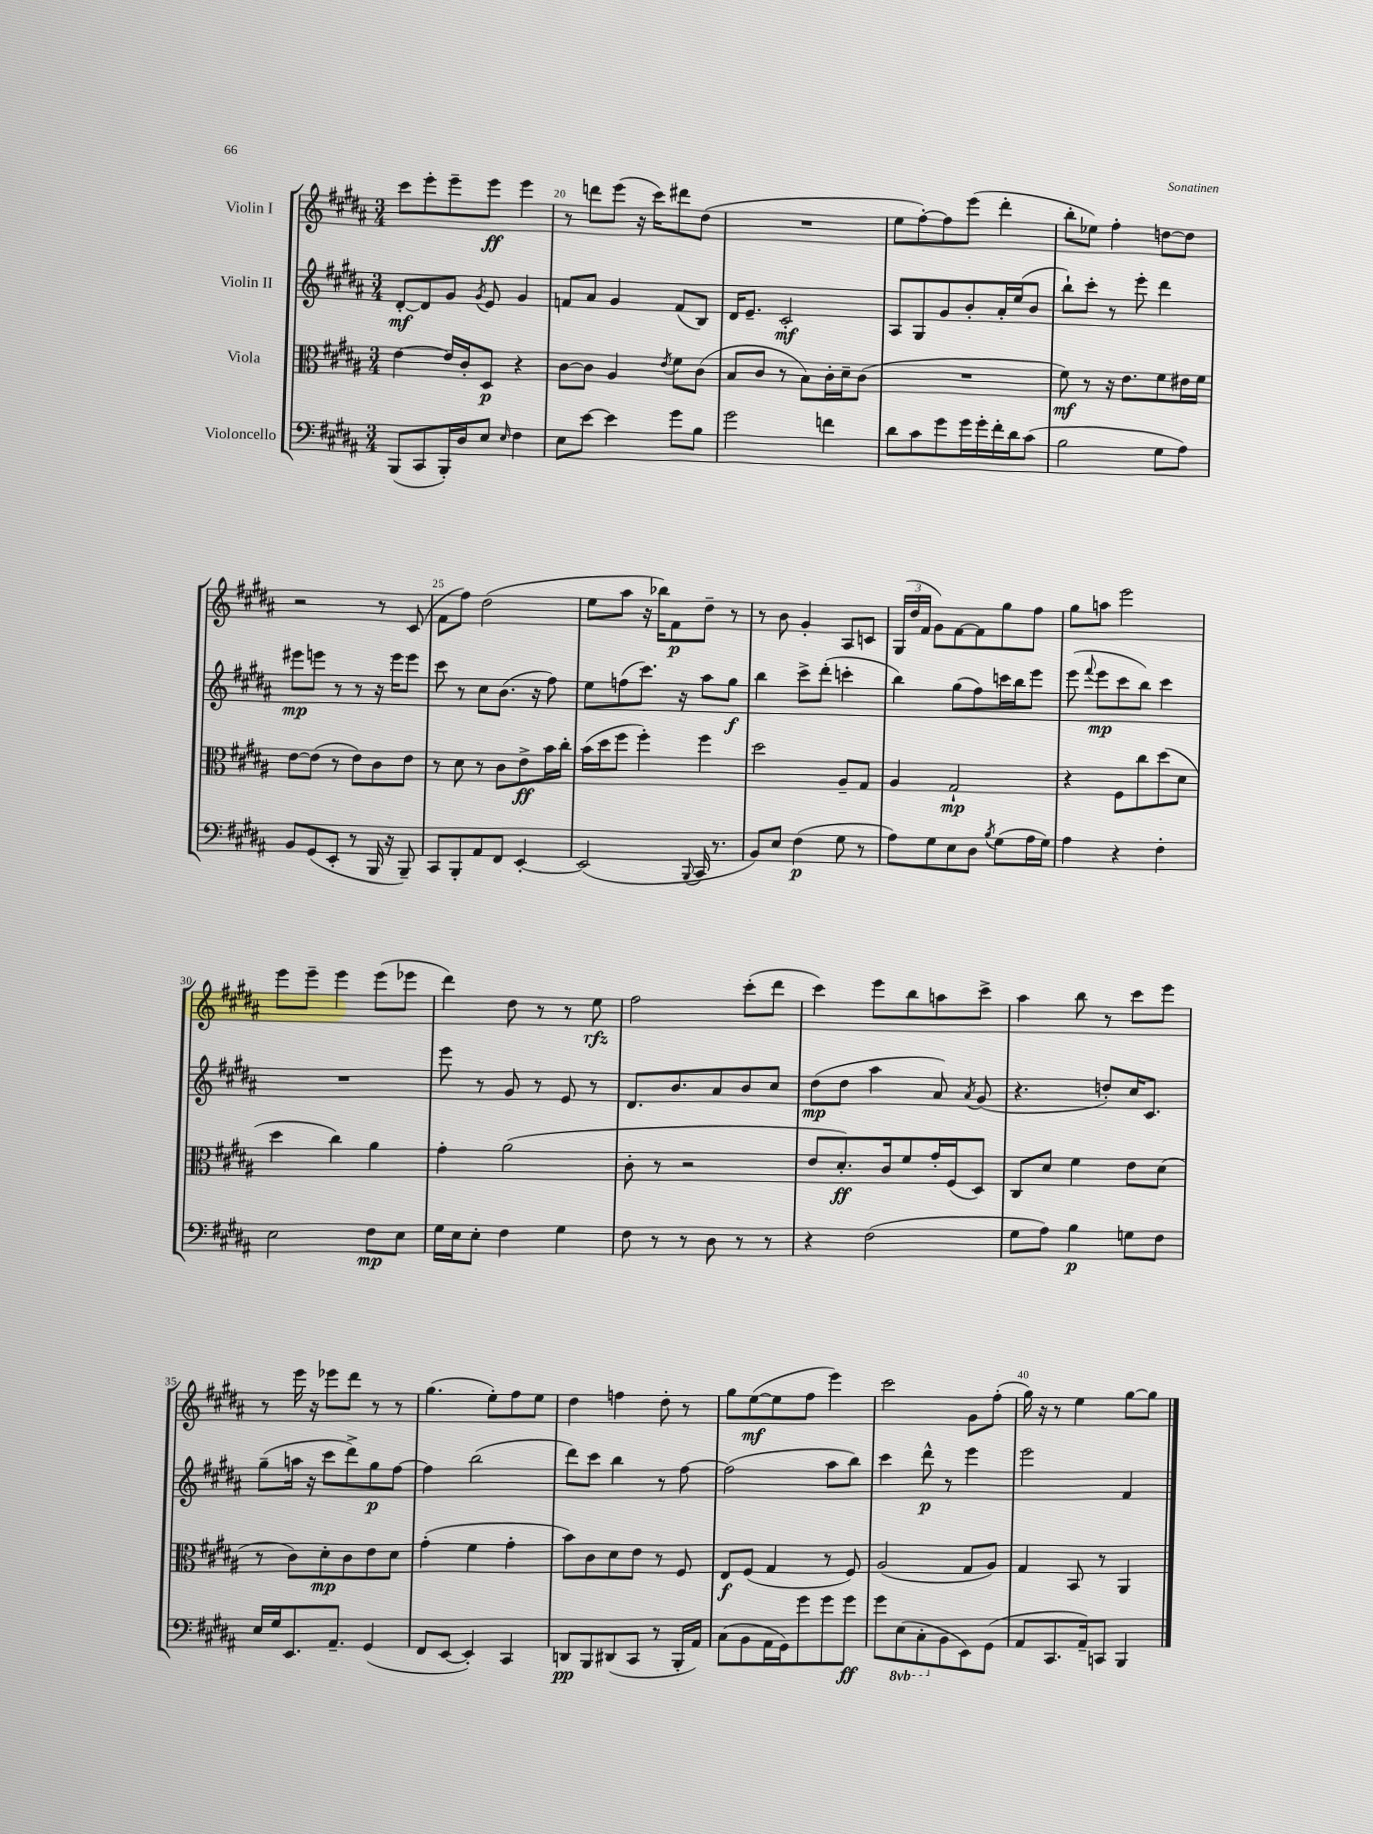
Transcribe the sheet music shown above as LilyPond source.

<<
\new StaffGroup <<
\new Staff = "s0" \with { instrumentName = "Violin I" } {
    \clef treble \key b \major \numericTimeSignature \time 3/4
    \autoBeamOff cis'''8[ e'''8-. e'''8-- e'''8]\ff e'''4 |
    r8 d'''8[ e'''8]( r16 cis'''16[) dis'''8 dis''8]( |
    R2. |
    e''8[ fis''8~-.) fis''8 e'''8]( dis'''4-. |
    b''8[-. ees''8]) fis''4-. d''8[~ d''8] |
    r2 r8 cis'8( |
    fis'8[ fis''8]) dis''2( |
    e''8[ ais''8] r16 bes''16[) fis'8\p dis''8]-- r8 |
    r8 b'8 gis'4-. ais8[ c'8] |
    \tuplet 3/2 { gis16[( dis''16 fis'16] } gis'8[) fis'8~ fis'8 gis''8 fis''8] |
    gis''8[ a''8] e'''2 |
    e'''8[ e'''8]-- e'''4 e'''8[( ees'''8] |
    dis'''4) dis''8 r8 r8 e''8\rfz |
    fis''2 cis'''8[-.( dis'''8] |
    cis'''4) e'''8[ b''8 a''8 cis'''8]-> |
    ais''4 b''8 r8 cis'''8[ e'''8] |
    r8 e'''16 r16 ees'''8[ dis'''8] r8 r8 |
    gis''4.( e''8[-.) fis''8 e''8] |
    dis''4 f''4 dis''8-. r8 |
    gis''8[ e''8~\mf( e''8 fis''8] e'''4) |
    cis'''2 gis'8[ fis''8]-.( |
    gis''16) r16 r8 e''4 gis''8[~ gis''8] \bar "|." |
}
\new Staff = "s1" \with { instrumentName = "Violin II" } {
    \clef treble \key b \major \numericTimeSignature \time 3/4
    \autoBeamOff dis'8[~-.\mf dis'8 gis'8] \acciaccatura { gis'8 } e'8 gis'4 |
    f'8[ ais'8] gis'4 f'8[( b8]) |
    dis'16[ e'8.]-- cis'2-.\mf |
    ais8[ gis8 gis'8 b'8-. ais'16-. e''16( b'8] |
    b''8[-!) cis'''8]-. r8 e'''8-. dis'''4 |
    eis'''8[\mp e'''8] r8 r8 r16 e'''16[ e'''8] |
    cis'''8 r8 cis''8[ b'8.]( r16 fis''8) |
    e''8[ f''8( cis'''8.]) r16 ais''8[ gis''8]\f |
    b''4 cis'''8[-> dis'''8]-.( c'''4-. |
    b''4) gis''8[( fis''8) c'''16 b''16 e'''8] |
    e'''8( \appoggiatura { fis'''8 } e'''8[\mp cis'''8 b''8]) cis'''4 |
    R2. |
    e'''8 r8 gis'8 r8 e'8 r8 |
    dis'8.[ b'8. ais'8 b'8 cis''8] |
    dis''8[\mp( dis''8] ais''4 ais'8) \acciaccatura { ais'8 } gis'8( |
    r4. d''8[-.) cis''16 cis'8.] |
    gis''8[--( a''16] r16 cis'''8[ dis'''8->) gis''8\p fis''8]~ |
    fis''4 b''2( |
    dis'''8[) cis'''8] b''4 r8 fis''8~ |
    fis''2( ais''8[ b''8]) |
    cis'''4 dis'''8-^\p r8 e'''4 |
    e'''2 fis'4 \bar "|." |
}
\new Staff = "s2" \with { instrumentName = "Viola" } {
    \clef alto \key b \major \numericTimeSignature \time 3/4
    \autoBeamOff e'4~ e'16[ cis'16-. dis8]\p r4 |
    cis'8[~ cis'8] ais4 \acciaccatura { e'8 } fis'8[ cis'8]( |
    b8[ cis'8] r8 b8[) cis'16-. dis'16-- cis'8]( |
    R2. |
    fis'8\mf) r8 r16 e'8.[ fis'8 eis'16 fis'16] |
    e'8[~ e'8]( r8 e'8[) cis'8 e'8] |
    r8 dis'8 r8 cis'8[ e'8->\ff b'16 cis''16]-. |
    b'16[( dis''16 fis''8] fis''4-.) fis''4 |
    dis''2 ais8[-- gis8] |
    ais4 gis2-!\mp |
    r4 fis8[ cis''8 dis''8( dis'8] |
    dis''4 cis''4) ais'4 |
    gis'4-. ais'2( |
    cis'8-. r8 r2 |
    e'8[ dis'8.-.\ff) cis'16 fis'8 gis'16-. fis16( dis8]) |
    cis8[ dis'8] fis'4 e'8[ dis'8]( |
    r8 cis'8[) dis'8-.\mp cis'8 e'8 dis'8] |
    gis'4-.( fis'4 gis'4-. |
    b'8[) cis'8 dis'8 e'8] r8 fis8 |
    e8[\f fis8]( gis4 r8 fis8) |
    ais2( gis8[ ais8]) |
    gis4 b,8 r8 ais,4 \bar "|." |
}
\new Staff = "s3" \with { instrumentName = "Violoncello" } {
    \clef bass \key b \major \numericTimeSignature \time 3/4 \set Staff.ottavationMarkups = #ottavation-simple-ordinals
    \autoBeamOff b,,8[( cis,8 b,,16-.) dis16 e8] \grace { e16 } fis4 |
    e8[ e'8]~ e'4 gis'8[ b8] |
    gis'2 f'4 |
    dis'8[ cis'8 gis'8 gis'16 gis'16-. fis'16-. dis'16 cis'8]( |
    b2 gis8[ ais8]) |
    b,8[ gis,8( e,8]-. r8 b,,16 r16 b,,8--) |
    cis,8[ b,,8-. ais,8 fis,8] e,4~-. |
    e,2( \appoggiatura { b,,8 } cis,16 r8. |
    b,8[) e8] fis4\p( gis8 r8 |
    ais8[) gis8 e8 dis8] \acciaccatura { b8 } gis8[( ais16 gis16]) |
    ais4 r4 fis4-. |
    e2 fis8[\mp e8] |
    gis16[ e16 e8]-. fis4 gis4 |
    fis8 r8 r8 dis8 r8 r8 |
    r4 fis2( |
    gis8[ ais8]) b4\p g8[ fis8] |
    e16[ gis16 e,8. ais,8.]-- gis,4( |
    fis,8[ e,8]~ e,4-.) cis,4 |
    d,8[\pp b,,8 dis,8( cis,8] r8 b,,16[-. ais,16]) |
    cis8[( b,8 ais,16 gis,16) gis'8 gis'8 gis'8]\ff |
    gis'8[ \ottava #-1 e,8( cis,8-. \ottava #0 b,8 e,8) gis,8]( |
    ais,8[ cis,8. ais,16--) c,8] b,,4 \bar "|." |
}
>>
>>
\layout { \context { \Score currentBarNumber = #19 \override BarNumber.break-visibility = ##(#f #t #t) barNumberVisibility = #(every-nth-bar-number-visible 5) } }
